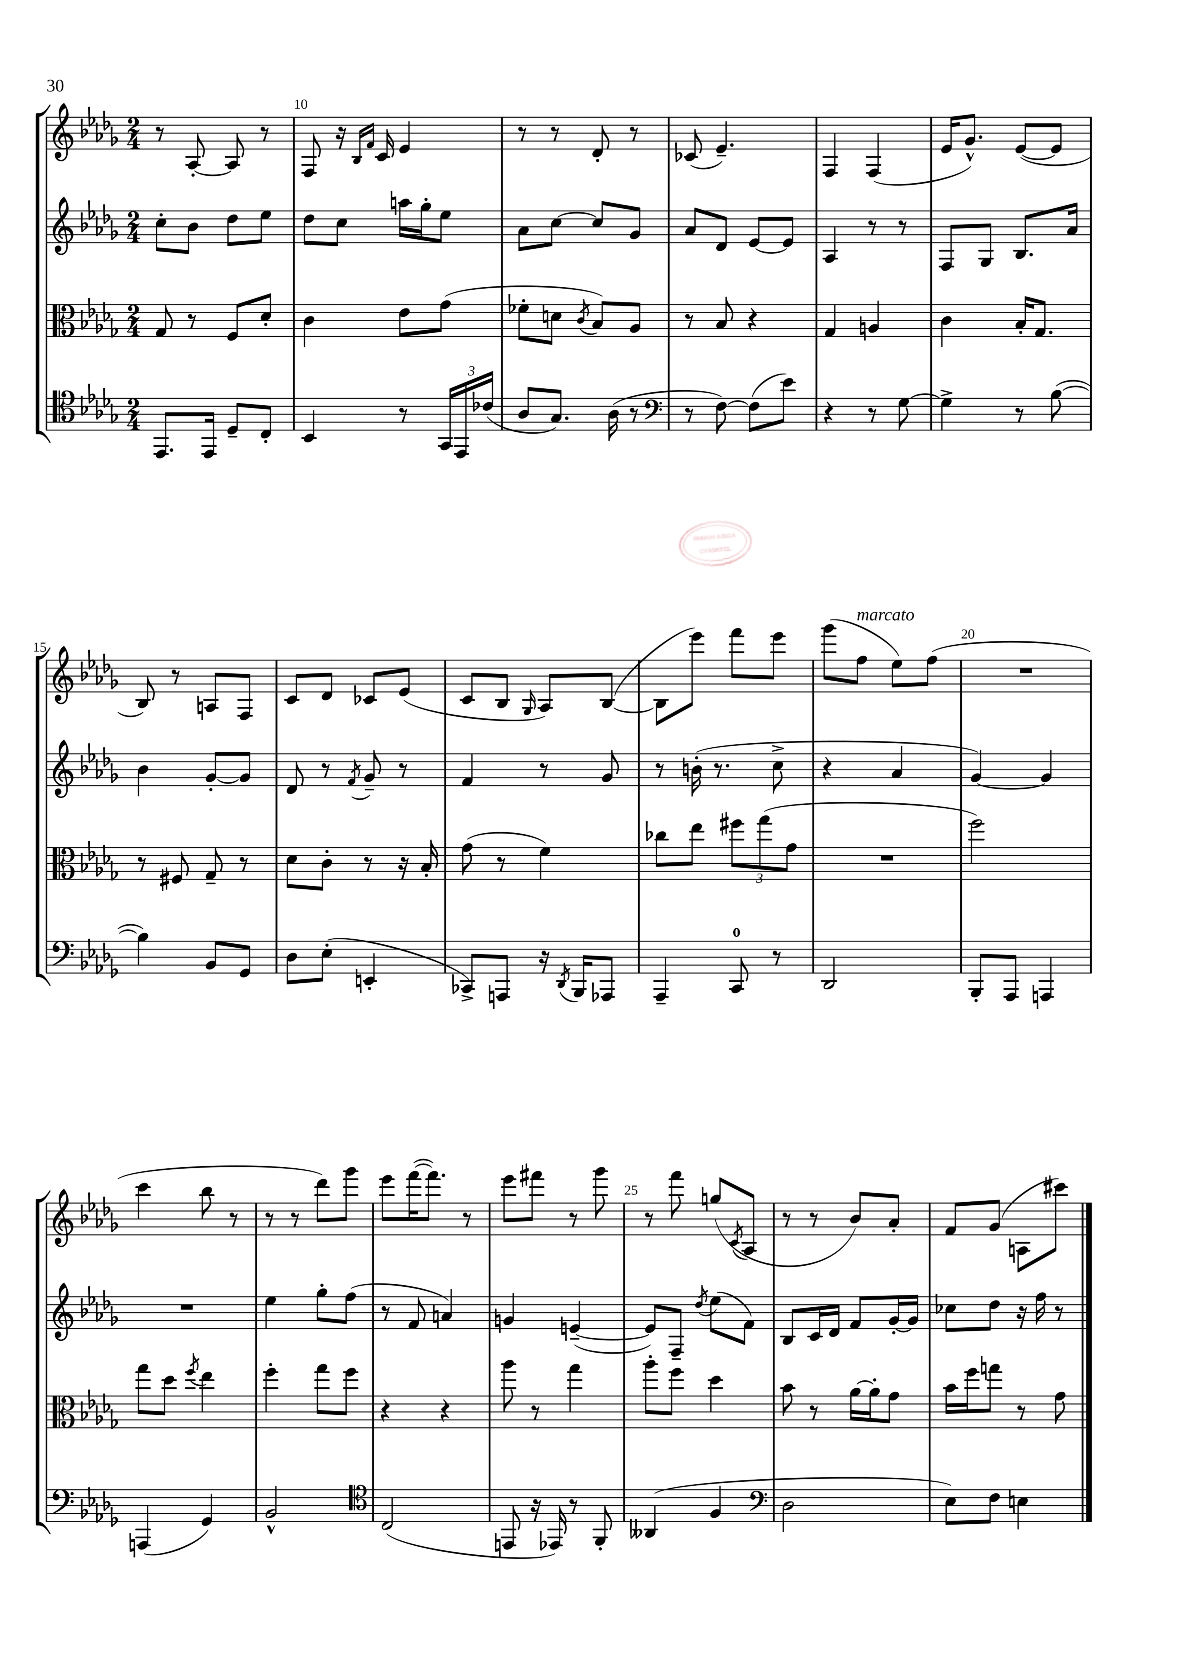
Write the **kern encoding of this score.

**kern	**kern	**kern	**kern
*staff4	*staff3	*staff2	*staff1
*clefC4	*clefC3	*clefG2	*clefG2
*k[b-e-a-d-g-]	*k[b-e-a-d-g-]	*k[b-e-a-d-g-]	*k[b-e-a-d-g-]
*M2/4	*M2/4	*M2/4	*M2/4
8.EE-/L	8G-/	8cc'\L	8r
.	8r	8b-\J	[8A-'/
16EE-/Jk	.	.	.
8D-~/L	8F/L	8dd-\L	8A-/]
8C'/J	8d-'/J	8ee-\J	8r
=	=	=	=
4BB-/	4c\	8dd-\L	8F/
.	.	8cc\J	16r
.	.	.	16qqB-/LL
.	.	.	16qqf/JJ
.	.	.	16c/
8r	8e-\L	16aa\LL	4e-/
.	.	16gg-'\J	.
24GG-/LL	(8g-\J	8ee-\J	.
24EE-/	.	.	.
(24c-/JJ	.	.	.
=	=	=	=
8A-/L	8f-'\L	8a-\L	8r
8.G-/J)	8d\J	[8cc\J	8r
.	8qc/	.	.
.	8B-/L)	8cc/]L	8d-'/
(16A-\	.	.	.
8r	8A-/J	8g-/J	8r
=	=	=	=
*clefF4	*	*	*
8r	8r	8a-/L	(8c-/
[8F\)	8B-/	8d-/J	4.e-~/)
(8F\]L	4r	[8e-/L	.
8e-\J)	.	8e-/]J	.
=	=	=	=
4r	4G-/	4A-/	4F/
8r	4A/	8r	(4F/
[8G-\	.	8r	.
=	=	=	=
4G-^\]	4c\	8F/L	16e-/LK
.	.	.	8.g-^^/J)
.	.	8G-/J	.
8r	16B-'/LK	8.B-/L	([8e-/L
.	8.G-/J	.	.
([8B-\	.	.	8e-/]J
.	.	16a-/Jk	.
=	=	=	=
4B-\])	8r	4b-\	8B-/)
.	8F#/	.	8r
8BB-/L	8G-~/	[8g-'/L	8A/L
8GG-/J	8r	8g-/]J	8F/J
=	=	=	=
8D-\L	8d-\L	8d-/	8c/L
(8E-'\J	8c'\J	8r	8d-/J
.	.	8qf/	.
4EE'/	8r	8g-~/	8c-/L
.	16r	8r	(8e-/J
.	16B-'/	.	.
=	=	=	=
8CC-^/L)	(8g-\	4f/	8c/L
8AAA/J	8r	.	8B-/J
.	.	.	16qqG-/
16r	4f\)	8r	8A-/L)
8qDD-/	.	.	.
16BBB-/LK	.	.	.
8AAA-/J	.	8g-/	([8B-/J
=	=	=	=
4AAA-~/	8cc-\L	8r	8B-\]L
.	8ee-\J	(16b'\	8eee-\J)
.	.	8.r	.
8CC/	12ff#\L	.	8fff\L
.	(12gg-\	.	.
8r	.	8cc^\	8eee-\J
.	12g-\J	.	.
=	=	=	=
2DD-/	2r	4r	(8ggg-\L
.	.	.	8ff\J
.	.	4a-/	8ee-\L)
.	.	.	(8ff\J
=	=	=	=
8BBB-'/L	2ff\)	[4g-/)	2r
8AAA-/J	.	.	.
4AAA/	.	4g-/]	.
=	=	=	=
(4AAA/	8gg-\L	2r	4ccc\
.	8dd-\J	.	.
.	8qff/	.	.
4GG-/)	4ee-\	.	8bb-\
.	.	.	8r
=	=	=	=
2BB-^^/	4ff'\	4ee-\	8r
.	.	.	8r
.	8gg-\L	8gg-'\L	8ddd-\L)
.	8ff\J	(8ff\J	8ggg-\J
=	=	=	=
*clefC4	*	*	*
(2C/	4r	8r	8eee-\L
.	.	8f/	([16fff\K
.	.	.	8.fff\]J)
.	4r	4a/)	.
.	.	.	8r
=	=	=	=
8EE/	8aa-\	4g/	8eee-\L
16r	8r	.	8fff#\J
16EE-/)	.	.	.
8r	4gg-\	([4e~/	8r
8FF'/	.	.	8ggg-\
=	=	=	=
(4AA--/	8aa-'\L	8e/]L)	8r
.	8ff\J	8F~/J	8fff\
.	.	8qdd-/	.
4F/	4dd-\	(8ee-\L	(8gg/L
.	.	.	8qc/
.	.	8f\J)	8A-/J
=	=	=	=
*clefF4	*	*	*
2D-\	8b-\	8B-/L	8r
.	8r	16c/L	8r
.	.	16d-/JJ	.
.	[16a-\LL	8f/L	8b-/L)
.	16a-'\]J	.	.
.	8g-\J	[16g-'/L	8a-'/J
.	.	16g-/]JJ	.
=	=	=	=
8E-\L)	16b-\LL	8cc-\L	8f/L
.	16ff\J	.	.
8F\J	8gg\J	8dd-\J	(8g-/J
4E\	8r	16r	8A\L
.	.	16ff\	.
.	8g-\	8r	8ccc#\J)
==	==	==	==
*-	*-	*-	*-
